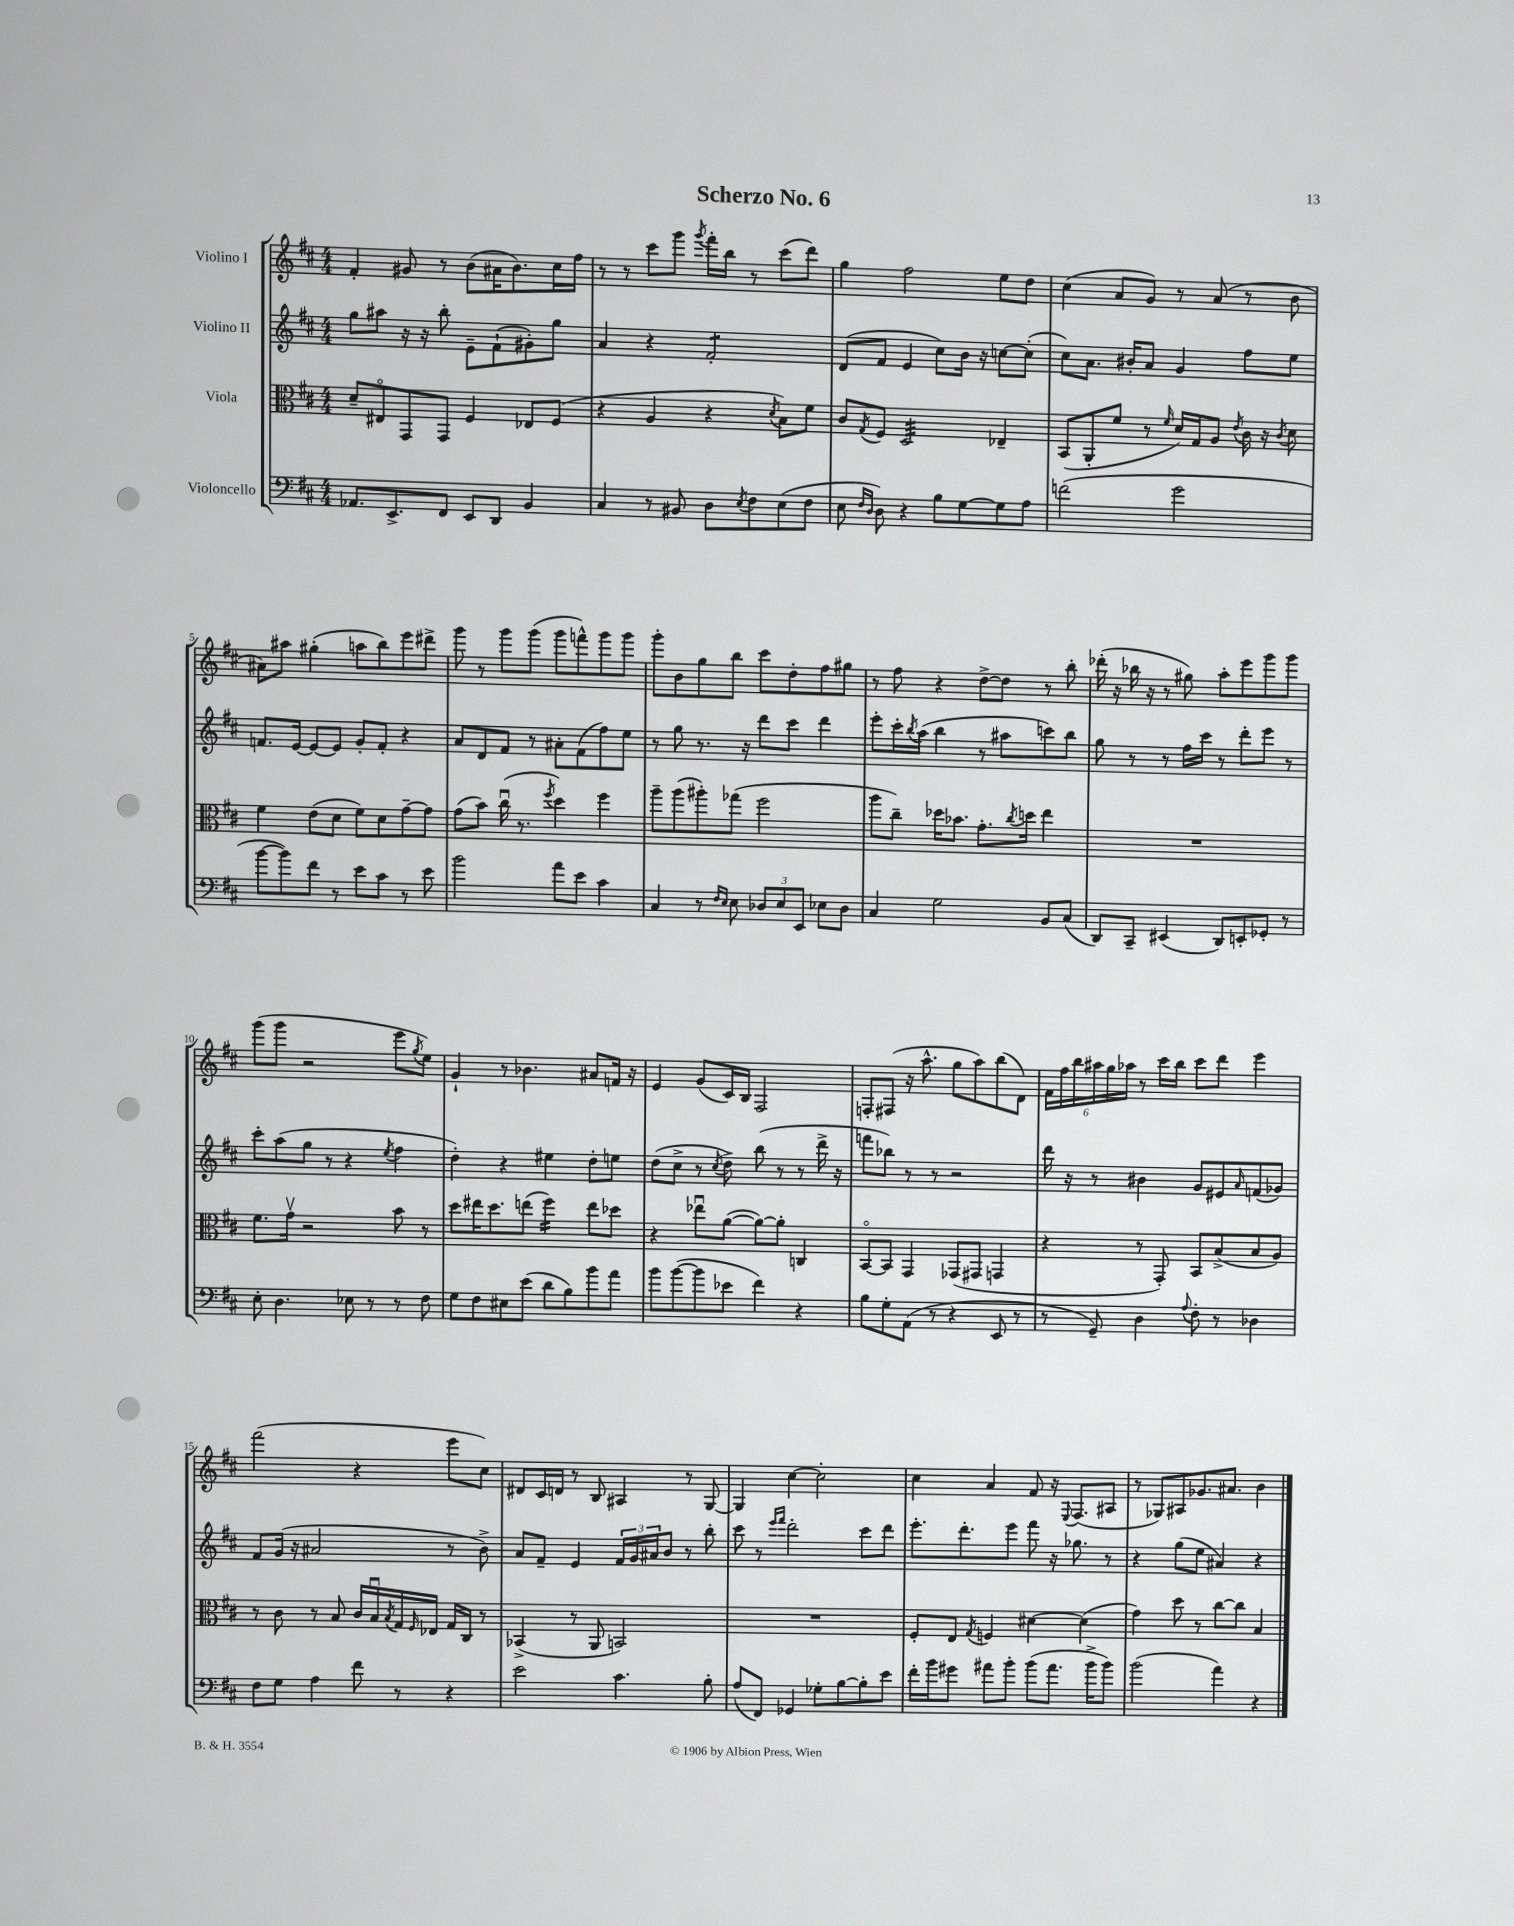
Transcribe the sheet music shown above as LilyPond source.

\header { title = "Scherzo No. 6" }
<<
\new StaffGroup <<
\new Staff = "s0" \with { instrumentName = "Violino I" } {
    \clef treble \key d \major \numericTimeSignature \time 4/4
    fis'4-. gis'8 r8 b'8( ais'16 b'8.) cis''16 fis''16 |
    r8 r8 cis'''8 g'''8 \acciaccatura { g'''8 } fis'''16-. b''16 r8 cis'''8( d'''8) |
    g''4 fis''2 e''8 d''8 |
    cis''4( a'8 g'8) r8 a'8( r8 b'8 |
    ais'8) ais''8 gis''4-.( a''8 b''8) e'''8 dis'''8-> |
    g'''8 r8 g'''8 g'''8( g'''8 f'''8-^) g'''8 g'''8 |
    g'''8-. b'8 g''8 b''8 cis'''8 d''8-. fis''8 gis''8 |
    r8 fis''8 r4 d''8~-> d''8 r8 b''8-. |
    des'''16-.( r16 bes''16 r16 r8 gis''8) a''8-. e'''8 g'''8 g'''8 |
    g'''8( g'''8 r2 e'''8 \acciaccatura { g''8 } e''8) |
    g'4-! r8 bes'4. ais'8 f'16 r16 |
    e'4 g'8( cis'16) b16 fis2 |
    f8-. fis8( r16 a''8.-^ g''8 a''8) b''8( d'8) |
    \tuplet 6/4 { fis'16 fis''16 b''16 ais''16 g''16 aes''16 } r8 cis'''16 b''16 cis'''8 d'''8 e'''4 |
    fis'''2( r4 e'''8 cis''8) |
    dis'8 cis'16 d'16 r8 b8 ais4 r8 g8~ |
    g4 cis''4~ cis''2-. |
    cis''4 a'4 fis'8 r16 \appoggiatura { e8 } fis8.( ais8 |
    r8 ges8) ais8 ges'8. ais'8. b'4 \bar "|." |
}
\new Staff = "s1" \with { instrumentName = "Violino II" } {
    \clef treble \key d \major \numericTimeSignature \time 4/4
    g''8 ais''8 r16 r16 b''8-. e'8-- fis'8-!( gis'8-.) g''8 |
    a'4 r4 fis'2:8-. |
    d'8( fis'8 e'4 cis''8) b'16 r16 c''8~ c''8-.( |
    cis''8) a'8. bis'16-. a'8 g'4 fis''8 e''8 |
    f'8. e'16~ e'8~ e'8 g'8-. f'8-. r4 |
    a'8 d'8 fis'8 r8 ais'8-. fis'8( fis''8) e''8 |
    r8 g''8 r8. r16 d'''8 cis'''8 d'''4 |
    e'''8-. cis'''16-. \acciaccatura { b''8 } a''16( b''4 r8 ais''8 c'''8) b''8 |
    g''8 r8 r8 fis''16 cis'''16 r8 d'''8-. e'''8 r8 |
    cis'''8-. a''8( g''8 r8 r4 \acciaccatura { e''8 } fis''4 |
    d''4-.) r4 eis''4 d''8-. e''8 |
    d''8( cis''8-> r8 \acciaccatura { cis''8 } d''8->) b''8( r8 r8 d'''16-> r16 |
    f'''8 bes''8) r8 r8 r2 |
    d'''16 r16 r8 bis'4 g'8 eis'8 \grace { a'16 } f'8( ges'8) |
    fis'8 g'16( r16 ais'2 r8 b'8->) |
    a'8 fis'8-- e'4 \tuplet 3/2 { fis'16 g'16 ais'16 } b'8 r8 b''8-. |
    cis'''8 r8 \grace { e'''16 fis'''16 } d'''2-. cis'''8 d'''8 |
    e'''8.-. d'''8.-. e'''8 fis'''8 r16 ges''8. r8 |
    r4 g''8( e''8 ais'4) r4 \bar "|." |
}
\new Staff = "s2" \with { instrumentName = "Viola" } {
    \clef alto \key d \major \numericTimeSignature \time 4/4
    d'8-- eis8\flageolet g,8 g,8 fis4 ees8 fis8( |
    r4 a4 r4 \acciaccatura { d'8 } b8) fis'8 |
    cis'8 \acciaccatura { g8 } fis8 d2:32 ees4-- |
    b,8( a,8-. fis'8 r8 \grace { fis'16 } d'16) g16 a8 \acciaccatura { e'8 } cis'16 r16 \acciaccatura { cis'8 } d'8 |
    fis'4 e'8( d'8 fis'8) d'8 g'8~-- g'8 |
    g'8( b'8) cis''16\downbow( r8. \acciaccatura { fis''8 } d''4) fis''4 |
    a''8-- a''8( ais''8-.) ges''8( fis''2 |
    a''8 cis''8--) des''16 bes'8. g'8.-. \acciaccatura { cis''8 } d''16 e''4 |
    R1 |
    fis'8. g'16\upbow r2 b'8 r8 |
    d''8 eis''16 d''8. e''8( fis''4:16) e''8 des''8 |
    r4 ees''8\downbow a'8~( a'8~) a'8-. c4 |
    b,8~\flageolet b,8 g,4 ges,8( gis,8 g,4 |
    r4 r8 g,8-.) b,8 b8->( b8 a8) |
    r8 cis'8 r8 b8 cis'16 b16\downbow \acciaccatura { b8 } g16 \grace { fis16 } ees16 g16 cis16 r8 |
    bes,4->( r8 a,8 b,2) |
    R1 |
    fis8-. e8 \acciaccatura { g8 } f4 dis'4~ dis'4( |
    g'4) d''8 r8 cis''8~ cis''8 b4 \bar "|." |
}
\new Staff = "s3" \with { instrumentName = "Violoncello" } {
    \clef bass \key d \major \numericTimeSignature \time 4/4
    aes,8. e,8.-> fis,8 e,8 d,8 b,4 |
    cis4 r8 bis,8 d8 \acciaccatura { e8 } fis8 e8( fis8 |
    e8 \grace { fis16 d16 } d8) r4 b8 g8~ g8 a8 |
    f'2( g'2 |
    b'8~ b'8) fis'8 r8 e'8 cis'8 r8 e'8 |
    b'2 a'8 e'8 cis'4 |
    cis4 r8 \grace { fis16 e16 } e8 \tuplet 3/2 { des8 e8 e,8 } ees8 des8 |
    cis4 g2 b,8 cis8( |
    d,8) cis,8-- eis,4( d,8) e,8-. ges,8-. r8 |
    e8-. d4. ees8 r8 r8 fis8 |
    g8 fis8 eis8 e'8( d'8 b8) b'8 a'8 |
    b'8 b'8~( b'8 ees'8 fis'4) r4 |
    b8 g8-. a,8( r8 r4 e,8 r8 |
    r8 g,8--) d4 \appoggiatura { a8 } fis8-. r8 des4 |
    fis8 g8 a4 fis'8 r8 r4 |
    e'2 cis'4. b8-. |
    a8( fis,8) ges,4 ges8-. b8~ b8-. e'8 |
    fis'16-. b'16 gis'8 ais'8 b'8-. b'8( ais'8. b'16-> b'8) |
    b'2( a'4) r4 \bar "|." |
}
>>
>>
